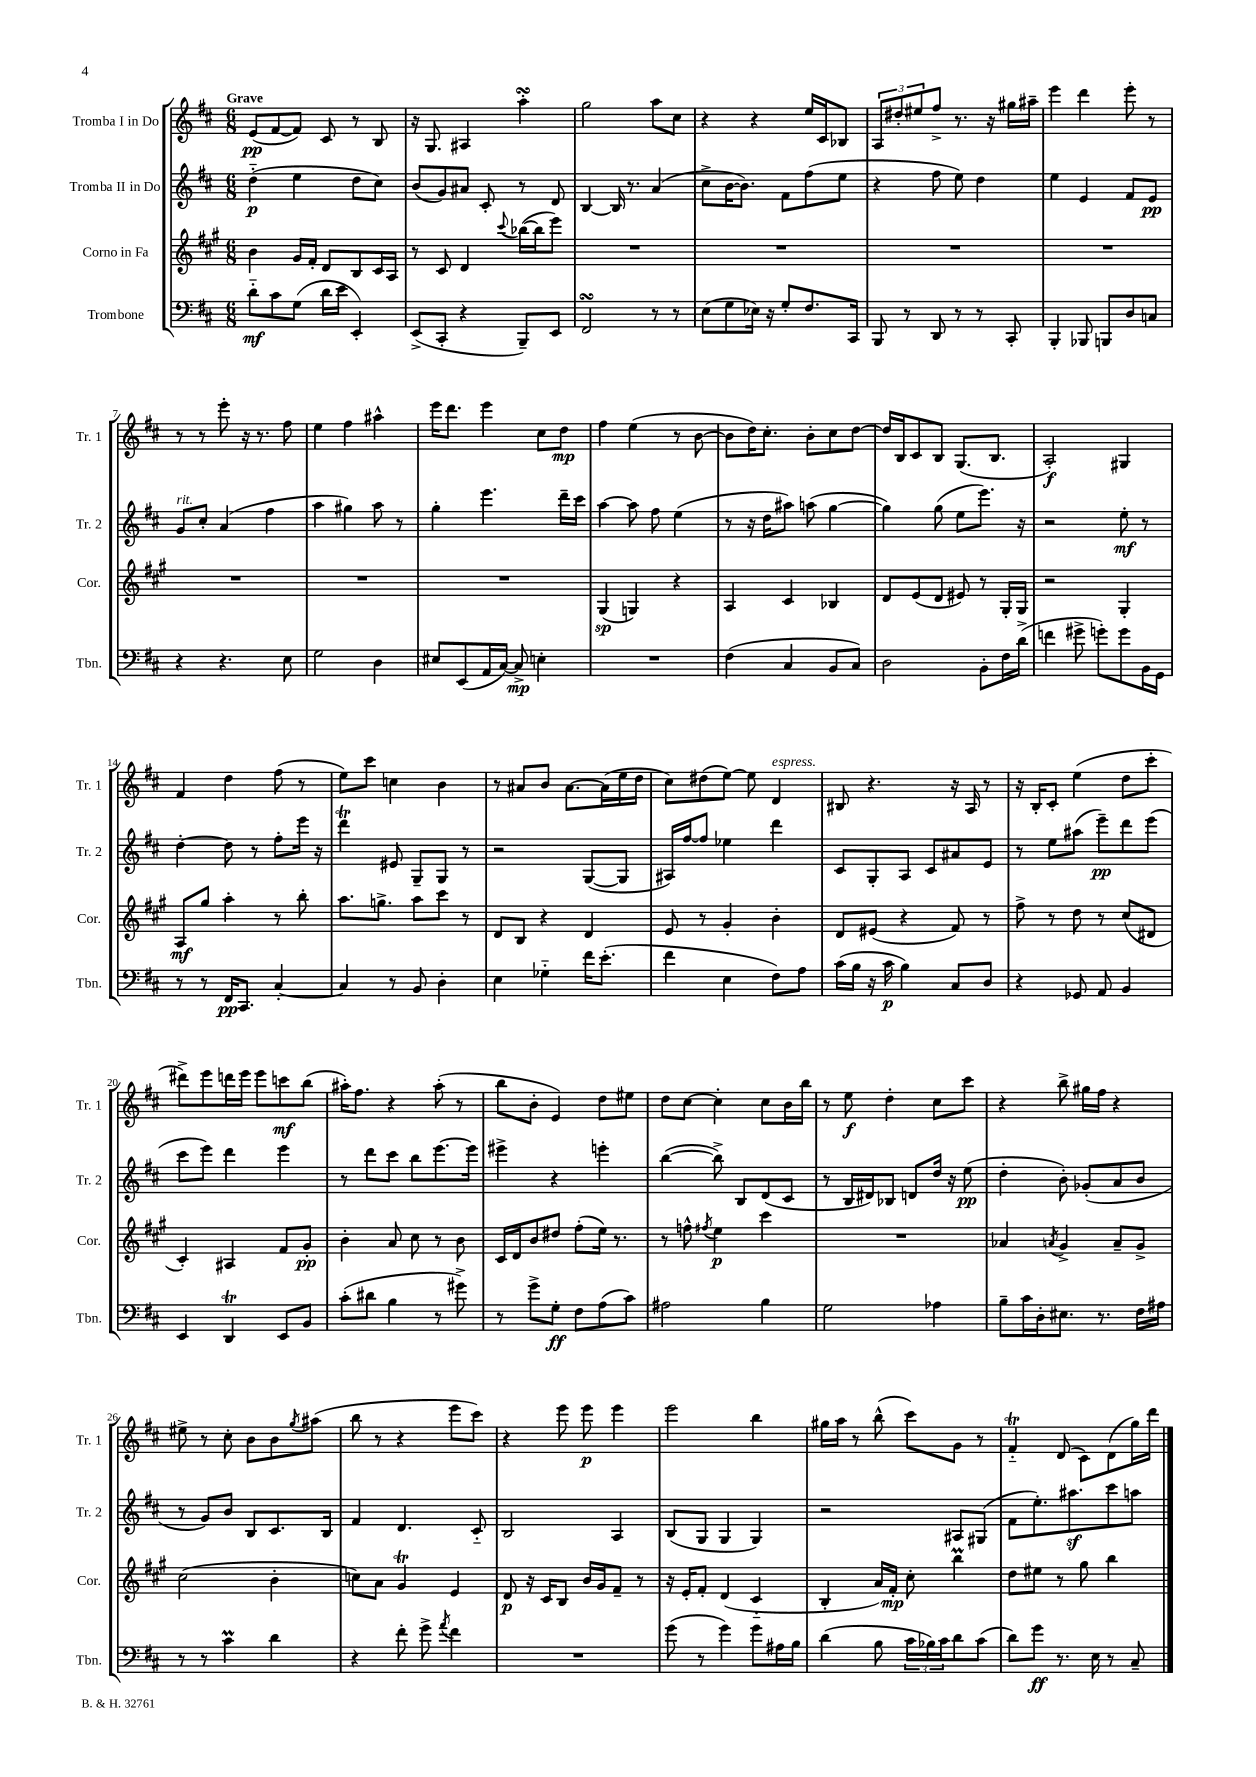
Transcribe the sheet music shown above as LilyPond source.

<<
\new StaffGroup <<
\new Staff = "s0" \with { instrumentName = "Tromba I in Do" shortInstrumentName = "Tr. 1" } {
    \clef treble \key d \major \numericTimeSignature \time 6/8 \tempo "Grave"
    e'8\pp( fis'8~ fis'8) cis'8 r8 b8 |
    r16 g8. ais4 a''4-.\turn |
    g''2 a''8 cis''8 |
    r4 r4 e''16 cis'16 bes8 |
    \tuplet 3/2 { a8 dis''8-. eis''8 } fis''8-> r8. r16 gis''16 ais''16-- |
    e'''4 d'''4 e'''8-. r8 |
    r8 r8 e'''8-. r16 r8. fis''8 |
    e''4 fis''4 ais''4-^ |
    e'''16 d'''8. e'''4 cis''8 d''8\mp |
    fis''4 e''4( r8 b'8~ |
    b'8 d''16) cis''8.-. b'8-. cis''8 d''8~ |
    d''16 b16 cis'8 b8 g8.( b8. |
    a2-.\f) gis4 |
    fis'4 d''4 fis''8( r8 |
    e''8) cis'''8 c''4 b'4 |
    r8 ais'8 b'8 ais'8.~ ais'16( e''16 d''16 |
    cis''8) dis''8( e''8~) e''8 d'4^\markup { \italic "espress." } |
    bis8 r4. r16 a16 r8 |
    r16 b16-. cis'8-. e''4( d''8 cis'''8-. |
    dis'''8->) e'''8 d'''16 e'''16 e'''8 c'''8\mf b''8( |
    ais''16-.) fis''8. r4 ais''8-.( r8 |
    b''8 b'8-. e'4) d''8 eis''8 |
    d''8 cis''8~ cis''4-. cis''8 b'16 b''16 |
    r8 e''8\f d''4-. cis''8 cis'''8 |
    r4 b''8-> gis''16 fis''16 r4 |
    eis''8-> r8 cis''8-. b'8 b'8 \acciaccatura { g''8 } ais''8( |
    b''8 r8 r4 e'''8 cis'''8) |
    r4 e'''8 e'''8\p e'''4 |
    e'''2 b''4 |
    gis''16 a''16 r8 b''8-^( cis'''8) g'8 r8 |
    fis'4-_\trill d'8( cis'8) d'8( g''16) d'''16 \bar "|." |
}
\new Staff = "s1" \with { instrumentName = "Tromba II in Do" shortInstrumentName = "Tr. 2" } {
    \clef treble \key d \major \numericTimeSignature \time 6/8
    d''4-_\p( e''4 d''8 cis''8) |
    b'8( g'8) ais'8 cis'8-. r8 d'8 |
    b4~ b16 r8. a'4( |
    cis''8-> b'16~ b'8.) fis'8 fis''8( e''8 |
    r4 fis''8 e''8) d''4 |
    e''4 e'4 fis'8 e'8\pp |
    g'8^\markup { \italic "rit." } cis''8-. a'4( fis''4 |
    a''4 gis''4) a''8 r8 |
    g''4-. e'''4. d'''16-- cis'''16 |
    a''4~ a''8 fis''8 e''4( |
    r8 r16 d''16 ais''8) a''8( g''4~ |
    g''4) g''8( e''8 e'''8.) r16 |
    r2 e''8-.\mf r8 |
    d''4~-. d''8 r8 fis''8-. e'''16 r16 |
    d'''4\trill eis'8 g8-- g8 r8 |
    r2 g8~( g8 |
    ais16) fis''16~ fis''8 ees''4 d'''4 |
    cis'8 g8-. a8 cis'8 ais'8 e'8 |
    r8 e''8 ais''8( e'''8--\pp) d'''8 e'''8( |
    cis'''8 e'''8) d'''4 e'''4 |
    r8 d'''8 cis'''8 b''8 e'''8.~ e'''16 |
    eis'''4-> r4 e'''4-. |
    b''4~( b''8->) b8 d'8( cis'8 |
    r8 b16 dis'16) bes8 d'8 d''16 r16 e''8\pp( |
    d''4-. b'8-.) ges'8-.( a'8 b'8 |
    r8 g'8) b'8 b8 cis'8. b16 |
    fis'4 d'4. cis'8-_ |
    b2 a4 |
    b8( g8 g4 g4) |
    r2 ais8 gis8( |
    fis'8 e''8.-.) ais''8.\sf cis'''8 a''8 \bar "|." |
}
\new Staff = "s2" \with { instrumentName = "Corno in Fa" shortInstrumentName = "Cor." } {
    \clef treble \key a \major \numericTimeSignature \time 6/8
    b'4 gis'16 fis'16-. d'8 b8 cis'16 a16 |
    r8 cis'8 d'4 \appoggiatura { cis'''8 } bes''16~( bes''16 e'''8) |
    R2. |
    R2. |
    R2. |
    R2. |
    R2. |
    R2. |
    R2. |
    gis4\sp( g4) r4 |
    a4 cis'4 bes4 |
    d'8 e'8( d'8 eis'8) r8 gis16-. gis16 |
    r2 gis4-. |
    a8\mf gis''8 a''4-. r8 b''8-. |
    a''8. g''8.-> a''8 cis'''8 r8 |
    d'8 b8 r4 d'4 |
    e'8 r8 gis'4-. b'4-. |
    d'8 eis'8( r4 fis'8) r8 |
    fis''8-> r8 d''8 r8 cis''8( dis'8 |
    cis'4-.) ais4 fis'8 gis'8-.\pp |
    b'4-. a'8 cis''8 r8 b'8 |
    cis'16 d'16 b'8 dis''8 fis''8-.( e''16) r8. |
    r8 f''8-^ \acciaccatura { fis''8 } e''4\p cis'''4 |
    R2. |
    aes'4 \acciaccatura { a'8 } gis'4-> a'8-- gis'8-> |
    cis''2( b'4-. |
    c''8) a'8 gis'4\trill e'4 |
    d'8\p r16 cis'16 b8 b'16 gis'16 fis'8-- r8 |
    r16 e'16-. fis'8-. d'4( cis'4-_ |
    b4-. a'16) fis'16-.\mp cis''8-. b''4\prall |
    d''8 eis''8 r8 gis''8 b''4 \bar "|." |
}
\new Staff = "s3" \with { instrumentName = "Trombone" shortInstrumentName = "Tbn." } {
    \clef bass \key d \major \numericTimeSignature \time 6/8
    d'8-_\mf cis'8 g8( d'16 e'16 e,4-.) |
    e,8->( cis,8-. r4 b,,8--) e,8 |
    fis,2\turn r8 r8 |
    e8( g8 ees16) r16 g8-. fis8. cis,16 |
    b,,8 r8 d,8 r8 r8 cis,8-. |
    b,,4-. bes,,8 b,,8 d8 c8 |
    r4 r4. e8 |
    g2 d4 |
    eis8 e,8( a,16 cis16~) cis8->\mp e4-. |
    R2. |
    fis4( cis4 b,8 cis8) |
    d2 b,8-. fis16 d'16->( |
    f'4 gis'8-> g'8-.) g'8 b,16 g,16 |
    r8 r8 fis,16\pp cis,8. cis4~-. |
    cis4 r8 b,8 d4-. |
    e4 ges4-_ fis'16 e'8.-.( |
    fis'4 e4 fis8) a8 |
    cis'16( b16 r16 cis'16\p b4) cis8 d8 |
    r4 ges,8 a,8 b,4 |
    e,4 d,4\trill e,8 b,8 |
    cis'8-.( dis'8 b4 r8 gis'8->) |
    r8 g'8-> g8-.\ff fis8 a8( cis'8) |
    ais2 b4 |
    g2 aes4 |
    b8-- cis'16 d16-. eis8. r8. fis16 ais16 |
    r8 r8 cis'4\prall d'4 |
    r4 fis'8-. g'8-> \acciaccatura { a'8 } fis'4 |
    R2. |
    g'8( r8 g'4) g'8 ais16 b16 |
    d'4( b8 \tuplet 3/2 { cis'16 bes16) cis'16 } d'8 cis'8( |
    d'8) g'8\ff r8. e16 r8 cis8-- \bar "|." |
}
>>
>>
